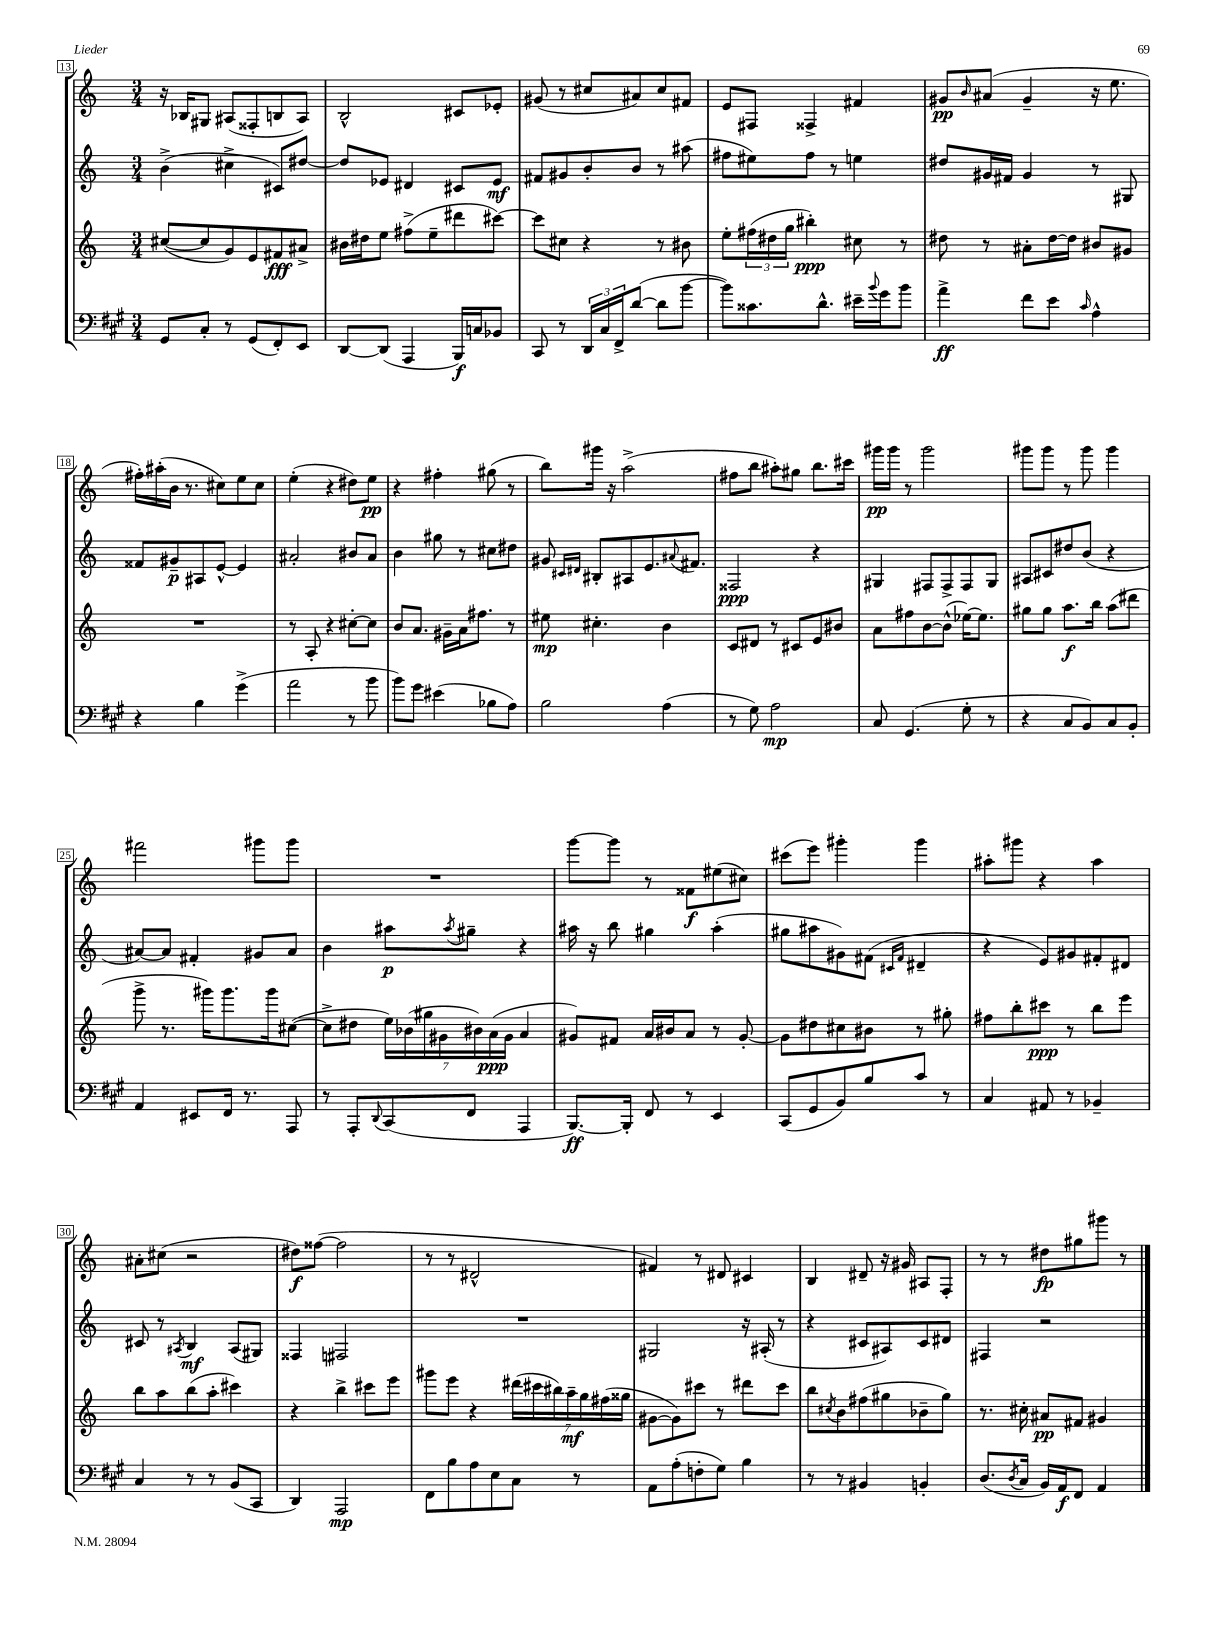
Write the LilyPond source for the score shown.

<<
\new StaffGroup <<
\new Staff = "s0" {
    \clef treble \key c \major \numericTimeSignature \time 3/4
    r16 bes16 gis8 ais8( fisis8-. b8 ais8) |
    b2-^ cis'8 ees'8-. |
    gis'8( r8 cis''8 ais'8) cis''8 fis'8 |
    e'8 fis8 fisis4-> fis'4 |
    gis'8\pp \grace { b'16 } ais'8( gis'4-- r16 e''8. |
    fis''16-.) ais''16-.( b'16 r8. cis''8) e''8 cis''8 |
    e''4-.( r4 dis''8) e''8\pp |
    r4 fis''4-. gis''8( r8 |
    b''8) gis'''16 r16 a''2->( |
    fis''8 b''8 ais''8-.) gis''8 b''8. cis'''16 |
    gis'''16\pp gis'''16 r8 gis'''2 |
    gis'''8 gis'''8 r8 gis'''8 gis'''4 |
    fis'''2 gis'''8 gis'''8 |
    R2. |
    g'''8~ g'''8 r8 fisis'8\f eis''8( cis''8) |
    cis'''8( e'''8) gis'''4-. gis'''4 |
    ais''8-. gis'''8 r4 ais''4 |
    ais'8-. cis''8( r2 |
    dis''8\f) fisis''8~( fisis''2 |
    r8 r8 dis'2-^ |
    fis'4) r8 dis'8 cis'4 |
    b4 dis'8-- r16 gis'16 ais8 f8-. |
    r8 r8 dis''8\fp gis''8 gis'''8 r8 \bar "|." |
}
\new Staff = "s1" {
    \clef treble \key c \major \numericTimeSignature \time 3/4
    b'4->( cis''4-> cis'8) dis''8~ |
    dis''8 ees'8 dis'4 cis'8 ees'8\mf |
    fis'8 gis'8 b'8-. b'8 r8 ais''8( |
    fis''8 eis''8) fis''8 r8 e''4 |
    dis''8 gis'16 fis'16 gis'4 r8 gis8 |
    fisis'8 gis'8--\p ais8 e'8~-^ e'4 |
    ais'2-. bis'8 ais'8 |
    b'4 gis''8 r8 cis''8 dis''8 |
    gis'8 \grace { cis'16 dis'16 } bis8-. ais8 e'8. \appoggiatura { ais'8 } fis'8. |
    fisis2\ppp r4 |
    gis4 fis8 fis8-> fis8 gis8 |
    ais8 cis'8 dis''8 b'8( r4 |
    ais'8~) ais'8 fis'4-. gis'8 ais'8 |
    b'4 ais''8\p \acciaccatura { ais''8 } gis''8-- r4 |
    ais''16 r16 b''8 gis''4 ais''4-.( |
    gis''8 ais''8 gis'8) fis'8( \grace { cis'16 fis'16 } dis'4-- |
    r4 e'8) gis'8 fis'8-. dis'8 |
    cis'8 r8 \acciaccatura { ais8 } b4\mf ais8( gis8) |
    fisis4 fis2 |
    R2. |
    gis2 r16 ais16-.( r8 |
    r4 cis'8 ais8) cis'8 dis'8 |
    fis4 r2 \bar "|." |
}
\new Staff = "s2" {
    \clef treble \key c \major \numericTimeSignature \time 3/4
    cis''8~( cis''8 g'8) e'8 fis'8\fff ais'8-> |
    bis'16 dis''16 e''8 fis''8->( e''8-- dis'''8 cis'''8~) |
    cis'''8 cis''8 r4 r8 bis'8 |
    e''8-. \tuplet 3/2 { fis''16( dis''16 g''16 } bis''4-.\ppp) cis''8 r8 |
    dis''8 r8 ais'8-. dis''16~ dis''16 bis'8 gis'8 |
    R2. |
    r8 a8-. r4 cis''8~-. cis''8 |
    b'8 a'8. gis'16-- a'16 fis''8. r8 |
    eis''8\mp cis''4.-. b'4 |
    c'8 dis'8 r8 cis'8 e'8 bis'8 |
    a'8 fis''8 b'8~ b'8-^( ees''16~) ees''8. |
    gis''8 gis''8 a''8.\f b''16 a''8( dis'''8 |
    g'''8-> r8. gis'''16) gis'''8. gis'''16 cis''8~( |
    cis''8-> dis''8 \tuplet 7/4 { e''16) bes'16( gis''16 gis'16 bis'16) a'16\ppp( gis'16 } a'4 |
    gis'8) fis'8 a'16 bis'16 a'8 r8 gis'8~-. |
    gis'8 dis''8 cis''8 bis'8 r8 gis''8-. |
    fis''8 b''8-. cis'''8\ppp r8 b''8 e'''8 |
    b''8 a''8 b''8( a''8-. cis'''4) |
    r4 b''4-> cis'''8 e'''8 |
    gis'''8 e'''8 r4 \tuplet 7/4 { dis'''16( cis'''16 bis''16) a''16--\mf g''16 fis''16( gisis''16 } |
    gis'8~ gis'8) cis'''8 r8 dis'''8 cis'''8 |
    b''8 \acciaccatura { cis''8 } b'8 fis''8( gis''8 bes'8-- gis''8) |
    r8. cis''16-. ais'8\pp fis'8 gis'4 \bar "|." |
}
\new Staff = "s3" {
    \clef bass \key a \major \numericTimeSignature \time 3/4
    gis,8 cis8-. r8 gis,8( fis,8-.) e,8 |
    d,8~ d,8( a,,4 b,,16\f) c16 bes,8 |
    cis,8 r8 \tuplet 3/2 { d,16 cis16 fis,16-> } d'8~( d'8 b'8~ |
    b'8) cisis'8. d'8.-^ eis'16-- \appoggiatura { b'8 } gis'16 b'8 |
    a'4->\ff fis'8 e'8 \grace { cis'16 } a4-^ |
    r4 b4 gis'4->( |
    a'2 r8 b'8 |
    b'8) gis'8 eis'4( bes8 a8) |
    b2 a4( |
    r8 gis8) a2\mp |
    cis8 gis,4.( gis8-. r8 |
    r4 cis8 b,8) cis8 b,8-. |
    a,4 eis,8 fis,16 r8. a,,8 |
    r8 a,,8-. \appoggiatura { d,8 } cis,8( fis,8 a,,4 |
    b,,8.~\ff) b,,16-. fis,8 r8 e,4 |
    cis,8( gis,8 b,8) b8 cis'8 r8 |
    cis4 ais,8 r8 bes,4-- |
    cis4 r8 r8 b,8( cis,8 |
    d,4) a,,2\mp |
    fis,8 b8 a8 e8 cis8 r8 |
    a,8 a8-.( f8-. gis8) b4 |
    r8 r8 bis,4 b,4-. |
    d8.( \acciaccatura { d8 } cis16 b,16) a,16\f fis,8 a,4 \bar "|." |
}
>>
>>
\layout { \context { \Score currentBarNumber = #13 \override BarNumber.stencil = #(make-stencil-boxer 0.1 0.3 ly:text-interface::print) } }
